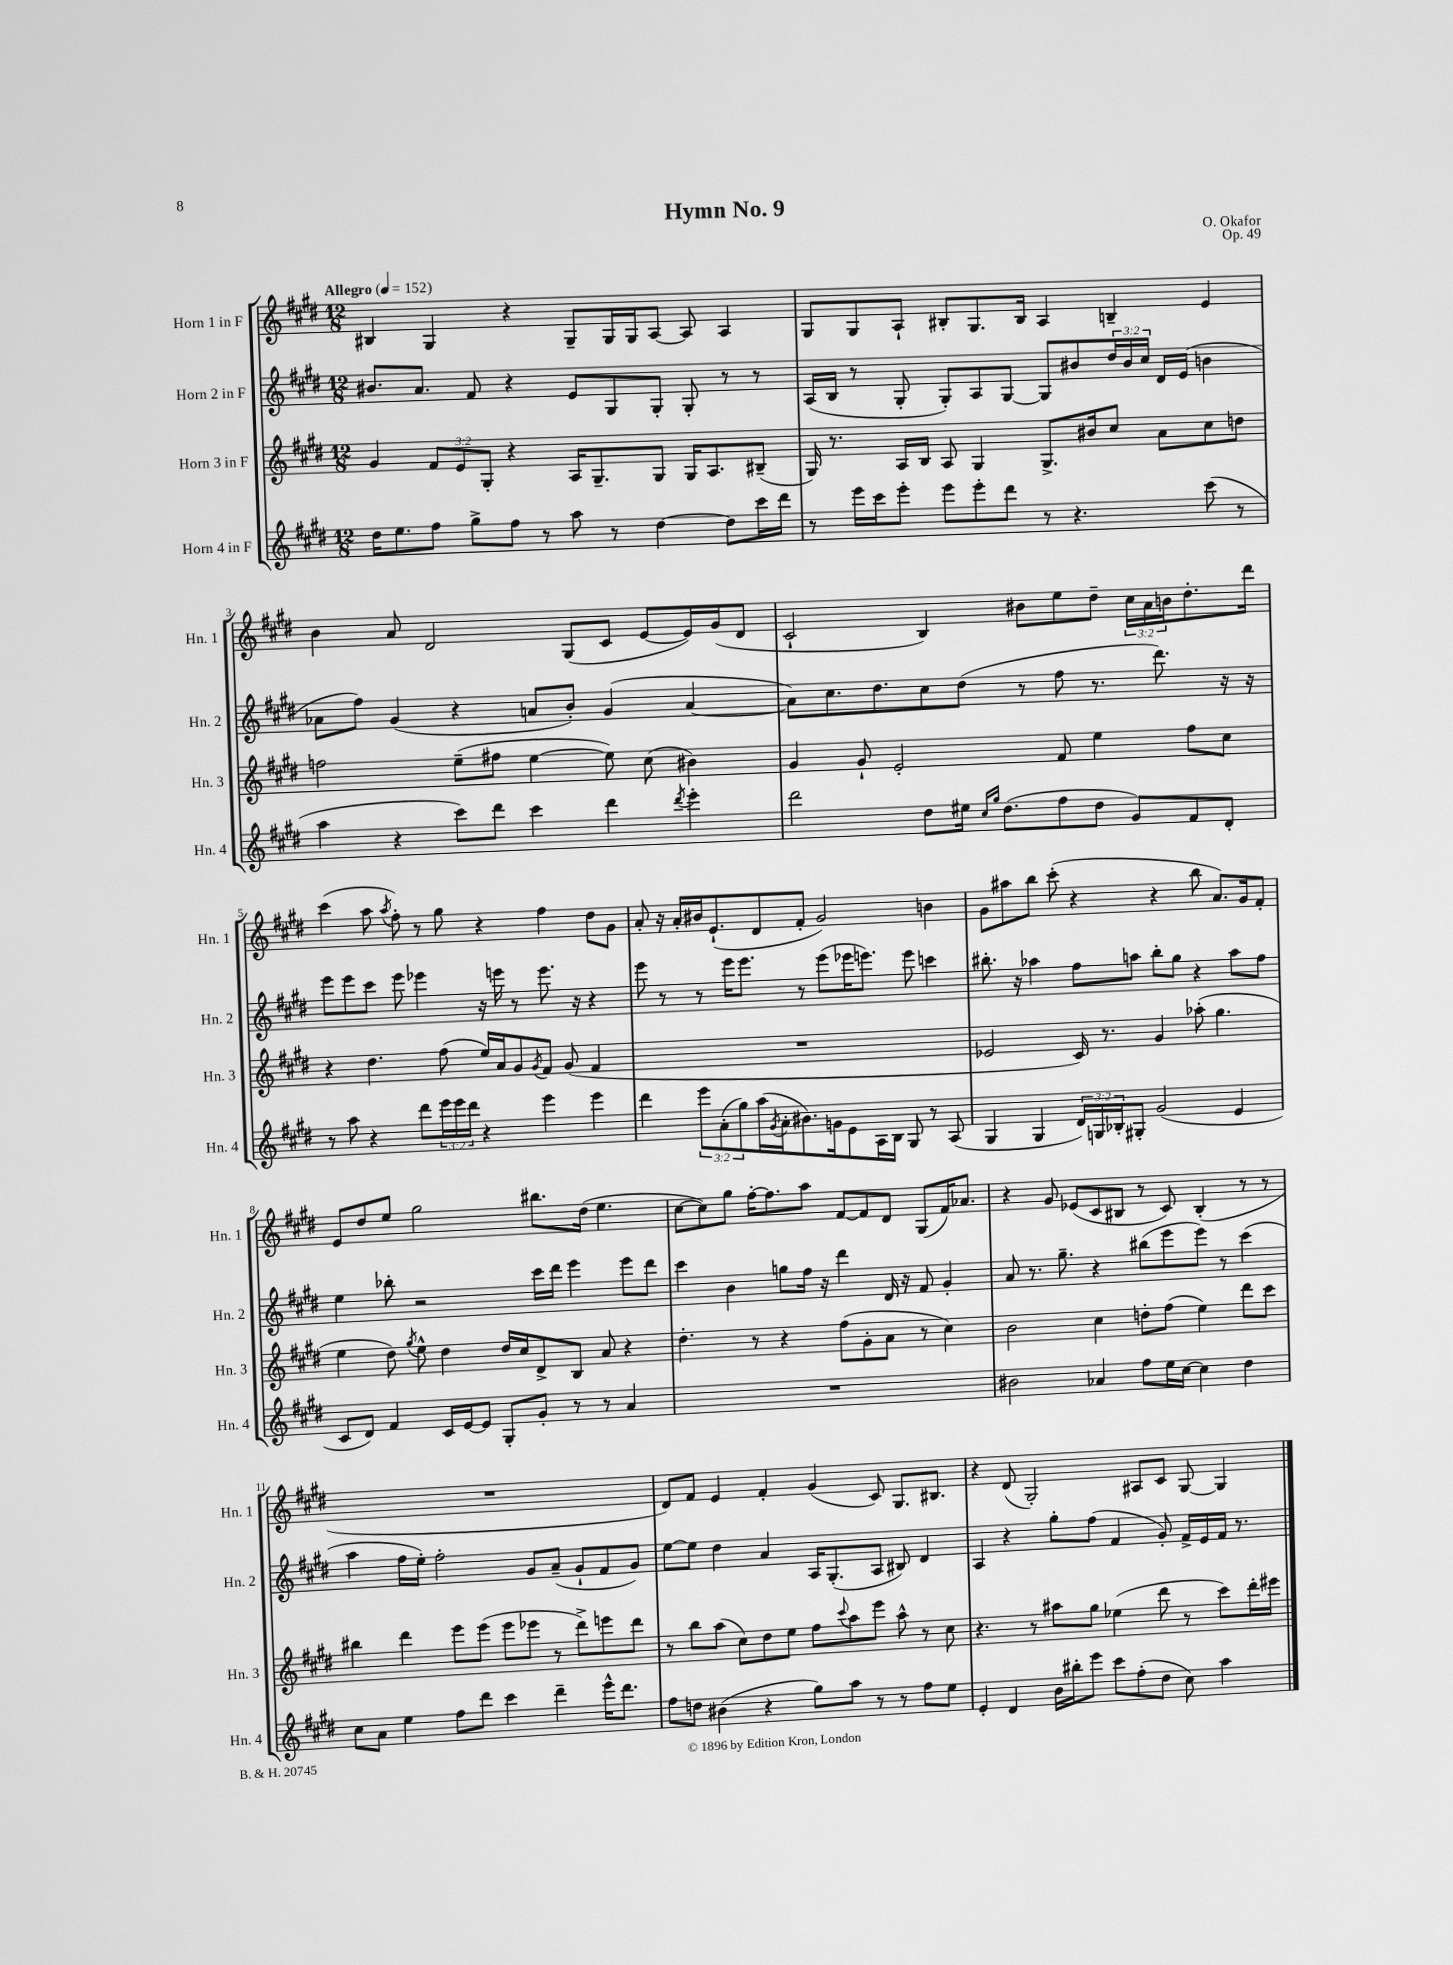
\header { title = "Hymn No. 9" composer = "O. Okafor" opus = "Op. 49" }
<<
\new StaffGroup <<
\new Staff = "s0" \with { instrumentName = "Horn 1 in F" shortInstrumentName = "Hn. 1" } {
    \clef treble \key e \major \numericTimeSignature \time 12/8 \override Staff.TupletNumber.text = #tuplet-number::calc-fraction-text \tempo "Allegro" 4 = 152
    bis4 gis4 r4 gis8-- gis16 gis16 a8~ a8 a4 |
    gis8 gis8 a8-! bis8-. gis8. bis16 a4 b4-- e'4 |
    b'4 a'8 dis'2 gis8( cis'8 e'8~ e'16) gis'16( dis'8 |
    cis'2-! b4) bis'8 e''8 dis''8-- \tuplet 3/2 { cis''16 a'16 b'16 } dis''8.-. dis'''16 |
    cis'''4( a''8 \acciaccatura { a''8 } fis''8-.) r8 gis''8 r4 fis''4 dis''8 gis'8 |
    a'8-. r16 a'16-. bis'16 e'8.-!( dis'8 fis'8-. gis'2) b'4 |
    gis'8 ais''8 b''8 cis'''8-.( r4 r4 b''8 a'8.) gis'16 fis'8-. |
    e'8 dis''8 e''8 gis''2 bis''8. dis''16( e''4. |
    cis''8~ cis''8) gis''8 fis''16~-. fis''8. a''8 fis'8~ fis'8 dis'8 gis8( fis'16) aes'8. |
    r4 gis'8 ees'8( cis'8 bis8 r8 cis'8) bis4-.( r8 r8 |
    R1. |
    dis'8) fis'8 e'4 fis'4-. gis'4( cis'8) gis8. bis8. |
    r4 dis'8( gis2-.) ais8 cis'8 gis8~ gis4 \bar "|." |
}
\new Staff = "s1" \with { instrumentName = "Horn 2 in F" shortInstrumentName = "Hn. 2" } {
    \clef treble \key e \major \numericTimeSignature \time 12/8 \override Staff.TupletNumber.text = #tuplet-number::calc-fraction-text
    bis'8. a'8. fis'8 r4 e'8 gis8 gis8-. gis8-. r8 r8 |
    a16( b16 r8 gis8-. gis8-.) a8 gis8~ gis8 bis'8 \tuplet 3/2 { dis''16 bis'16 cis''16 } dis'16 e'16( b'4 |
    aes'8 fis''8) gis'4( r4 a'8 b'8-.) gis'4( a'4~ |
    a'8) cis''8. dis''8. cis''8 dis''8( r8 fis''8 r8. dis'''8.) r16 r16 |
    e'''8 e'''8 cis'''8 e'''8 ees'''4 r16 e'''16 r8 e'''8. r16 r4 |
    e'''8 r8 r8 e'''16 e'''8. r8 e'''8( ees'''16 e'''8.) e'''8 c'''4 |
    bis''8.-. r16 aes''4 fis''8 a''8 bis''8-. gis''8 r4 a''8 fis''8 |
    e''4 bes''8-. r2 cis'''16 dis'''16 e'''4 e'''8 dis'''8 |
    cis'''4 b'4 g''8 fis''16 r16 dis'''4 dis'16 r16 fis'8 gis'4-. |
    a'8 r8. gis''8.-- r4 bis''8( e'''8 e'''8) r8 cis'''4( |
    a''4 fis''16 e''16-.) fis''2-. gis'8 a'8--( gis'8-! fis'8 gis'8) |
    e''8~ e''8 dis''4 a'4 a16 gis8.-.( a8 bis8) dis'4 |
    a4 r4 gis''8-. fis''8( fis'4 gis'8-.) fis'16-> e'16 fis'16 r8. \bar "|." |
}
\new Staff = "s2" \with { instrumentName = "Horn 3 in F" shortInstrumentName = "Hn. 3" } {
    \clef treble \key e \major \numericTimeSignature \time 12/8 \override Staff.TupletNumber.text = #tuplet-number::calc-fraction-text
    gis'4 \tuplet 3/2 { fis'8 e'8 gis8-. } r4 a16 gis8.-- gis8 gis16 a8. bis8--( |
    gis16) r8. a16 b16 a8 gis4 gis8.-> bis'16 cis''8 a'8 cis''8 d''8 |
    f''2 e''8--( fis''8 e''4~ e''8) cis''8( bis'4) |
    gis'4 gis'8-! e'2-. fis'8 e''4 fis''8 cis''8 |
    r4 dis''4. fis''8( e''16) a'16 gis'8 \acciaccatura { gis'8 } fis'8 gis'8( fis'4 |
    R1. |
    ees'2 cis'16) r8. gis'4 aes''8-.( gis''4. |
    e''4 dis''8) \acciaccatura { gis''8 } e''8-^ dis''4 dis''16 cis''16 dis'8-> b8 a'8 r4 |
    dis''4.-. r8 r4 fis''8( gis'8-. a'8 r8 cis''4) |
    b'2 cis''4 d''8-. fis''8( e''4) dis'''8 cis'''8 |
    bis''4 dis'''4 e'''8 e'''8( e'''8 ees'''8 r8 dis'''8->) e'''8 dis'''8 |
    r8 b''8 a''8( cis''8) dis''8 e''8 fis''8 \appoggiatura { cis'''8 } a''8 e'''8 a''8-^ r8 cis''8 |
    r4. r8 ais''8 gis''8 ees''4( dis'''8 r8 cis'''8) dis'''16-. eis'''16 \bar "|." |
}
\new Staff = "s3" \with { instrumentName = "Horn 4 in F" shortInstrumentName = "Hn. 4" } {
    \clef treble \key e \major \numericTimeSignature \time 12/8 \override Staff.TupletNumber.text = #tuplet-number::calc-fraction-text
    dis''16 e''8. fis''8 gis''8-> fis''8 r8 a''8 r8 dis''4~ dis''8 cis'''16 dis'''16 |
    r8 e'''16 cis'''16 e'''8-. e'''8 e'''8-. dis'''8 r8 r4. cis'''8( r8 |
    a''4 r4 cis'''8) dis'''8 cis'''4 dis'''4 \acciaccatura { dis'''8 } e'''4-. |
    dis'''2 dis''8 eis''16 \grace { cis''16 gis''16 } dis''8.( fis''8 dis''8 gis'8) fis'8 dis'8-. |
    r8 a''8 r4 dis'''8 \tuplet 3/2 { e'''16 e'''16 dis'''16 } r4 e'''4 e'''4 |
    dis'''4 \tuplet 3/2 { e'''8 a'8-.( gis''8) } a''16( \acciaccatura { gis'8 } a'16-. bis'8.) g'16 e'8 a16 b16 gis8 r8 a8( |
    gis4 gis4 \tuplet 3/2 { dis'16) g16 bes16-. } gis8-. gis'2( e'4 |
    cis'8 dis'8) fis'4 cis'16 e'16~ e'8 gis8-. gis'8-. r8 r8 a'4 |
    R1. |
    bis'2 aes'4 fis''8 e''16 cis''16~ cis''4 dis''4 |
    cis''8 a'8 e''4 fis''8 dis'''8 cis'''4 dis'''4-- e'''16-^ dis'''8. |
    fis''8 d''8 bis'4( r4 gis''8) a''8 r8 r8 fis''8 e''8 |
    e'4-. dis'4 b'16 bis''16-. e'''8 cis'''8 fis''8-.( dis''8 cis''8) a''4 \bar "|." |
}
>>
>>
